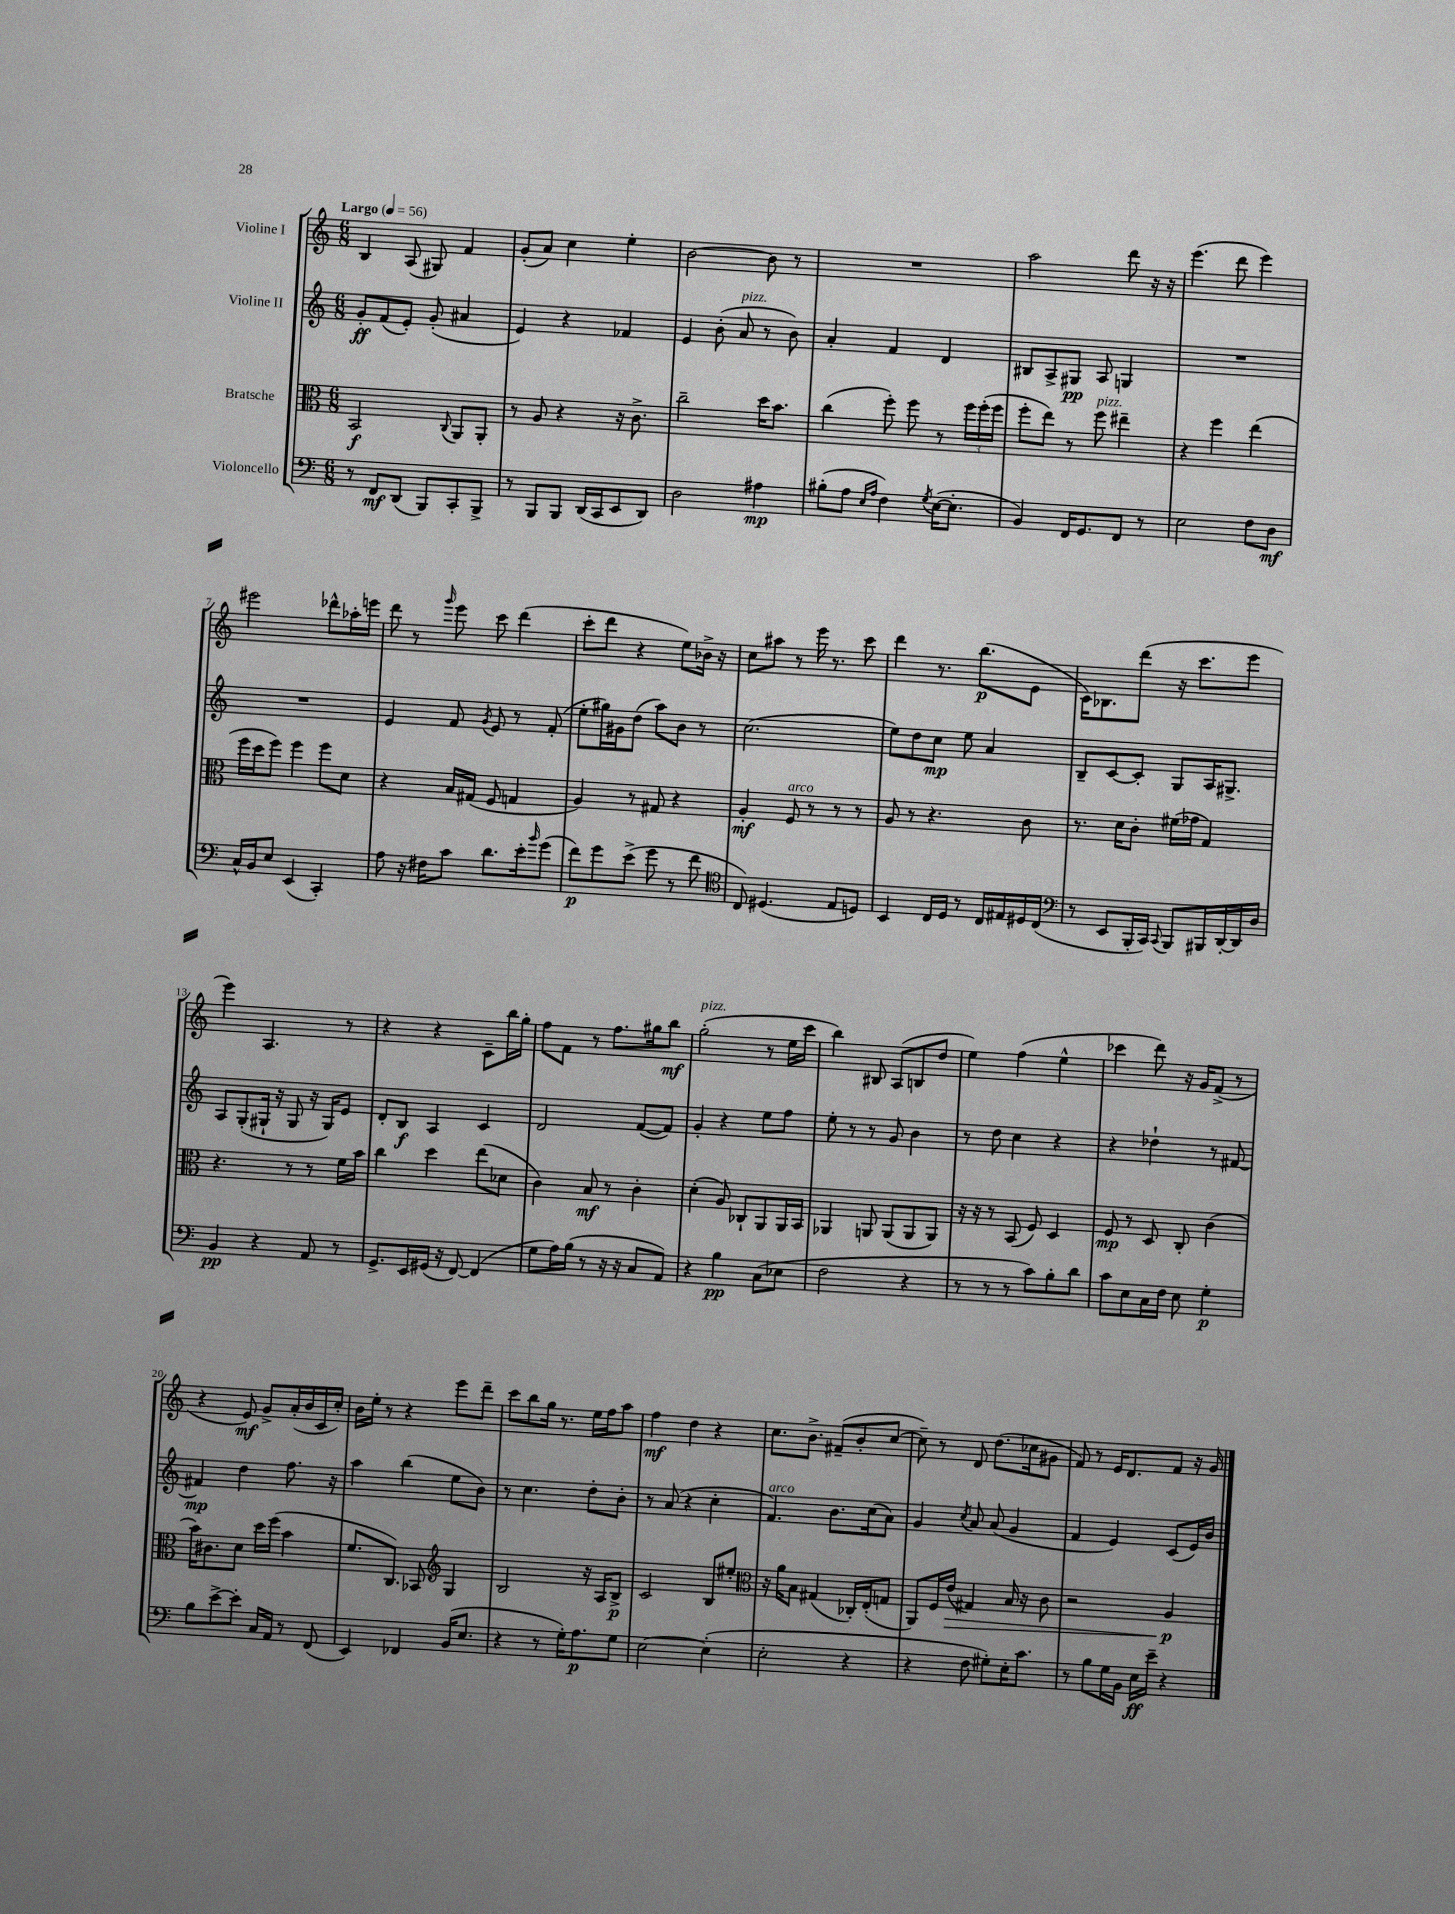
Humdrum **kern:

**kern	**dynam	**kern	**dynam	**kern	**dynam	**kern	**dynam
*part4	*part4	*part3	*part3	*part2	*part2	*part1	*part1
*staff4	*staff4	*staff3	*staff3	*staff2	*staff2	*staff1	*staff1
*I"Violoncello	*	*I"Bratsche	*	*I"Violine II	*	*I"Violine I	*
*clefF4	*	*clefC3	*	*clefG2	*	*clefG2	*
*k[]	*	*k[]	*	*k[]	*	*k[]	*
*M6/8	*	*M6/8	*	*M6/8	*	*M6/8	*
*MM56	*	*MM56	*	*MM56	*	*MM56	*
=1	=1	=1	=1	=1	=1	=1	=1
!	!	!	!	!	!	!LO:TX:a:B:t=Largo	!
8r	.	2BB/	f	8g'/L	ff	4B/	.
8FF/L	mf	.	.	(8f/	.	.	.
(8DD/J	.	.	.	8e'/J)	.	(8A/	.
8BBB/L)	.	.	.	(8g'/	.	8G#X/)	.
.	.	8qqC/	.	.	.	.	.
8CC'/	.	8AA/L	.	4a#X/	.	4f/	.
8BBB^/J	.	8AA'/J	.	.	.	.	.
=2	=2	=2	=2	=2	=2	=2	=2
8r	.	8r	.	4e/)	.	(8g'/L	.
8BBB/L	.	8A/	.	.	.	8a/J)	.
8BBB/J	.	4r	.	4r	.	4cc\	.
(16DD/LL	.	.	.	.	.	.	.
16CC/J	.	.	.	.	.	.	.
8EE/	.	16r	.	4f-X/	.	4ee'\	.
.	.	8.c^\	.	.	.	.	.
8DD/J)	.	.	.	.	.	.	.
=3	=3	=3	=3	=3	=3	=3	=3
2D\	.	2cc~\	.	4e/	.	[2b\	.
.	.	.	.	(8b'\	.	.	.
!	!	!	!	!LO:TX:a:i:t=pizz.	!	!	!
.	.	.	.	8a/	.	.	.
4A#X\	mp	16dd\KL	.	8r	.	8b\]	.
.	.	8.b\J	.	.	.	.	.
.	.	.	.	8b\)	.	8r	.
=4	=4	=4	=4	=4	=4	=4	=4
(8B#X'\L	.	(4cc\	.	4a'/	.	2.r	.
8A\J	.	.	.	.	.	.	.
16qqE/LL	.	.	.	.	.	.	.
16qqA/JJ	.	.	.	.	.	.	.
4F\)	.	8ff'\)	.	4f/	.	.	.
.	.	8ff\	.	.	.	.	.
8qG/	.	.	.	.	.	.	.
([16E\KL	.	8r	.	4d/	.	.	.
8.E'\J]	.	.	.	.	.	.	.
.	.	24ff\LL	.	.	.	.	.
.	.	(24ff'\	.	.	.	.	.
.	.	24ff\JJ	.	.	.	.	.
=5	=5	=5	=5	=5	=5	=5	=5
4BB/)	.	8ff'\L	.	8B#X/L	.	2aa\	.
.	.	8ee\J)	.	8A^/	.	.	.
16FF/KL	.	8r	.	8G#X/J	pp	.	.
8.GG/	.	.	.	.	.	.	.
!	!	!LO:TX:a:i:t=pizz.	!	!	!	!	!
.	.	8ff\	.	8A/	.	.	.
8FF/J	.	4ee#X~\	.	4Gn/	.	8ddd\	.
8r	.	.	.	.	.	16r	.
.	.	.	.	.	.	16r	.
=6	=6	=6	=6	=6	=6	=6	=6
2E\	.	4r	.	2.r	.	(4.eee\	.
.	.	4ff\	.	.	.	.	.
.	.	.	.	.	.	8ddd\	.
8F\L	.	(4ee\	.	.	.	4eee\)	.
8D\J	mf	.	.	.	.	.	.
!!LO:LB:g=z
=7	=7	=7	=7	=7	=7	=7	=7
16C^^/LL	.	16ff\LL	.	2.r	.	2eee#X\	.
16BB/J	.	16dd\J	.	.	.	.	.
8E/J	.	8ff\J)	.	.	.	.	.
(4EE/	.	4ff\	.	.	.	.	.
4CC'/)	.	8ff\L	.	.	.	8ddd-X^^\L	.
.	.	8d\J	.	.	.	16aa-X'\L	.
.	.	.	.	.	.	16eeen\JJ	.
=8	=8	=8	=8	=8	=8	=8	=8
8A\	.	4r	.	4e/	.	8ddd\	.
16r	.	.	.	.	.	8r	.
16F#X\KL	.	.	.	.	.	.	.
.	.	.	.	.	.	16qqggg/	.
8c\J	.	16B/LL	.	8f/	.	8eee\	.
.	.	(16G#X/JJ	.	.	.	.	.
.	.	.	.	8qg/	.	.	.
8.d\L	.	8F/	.	8e/	.	8ccc\	.
.	.	4Gn/	.	8r	.	(4ddd\	.
16e'\k	.	.	.	.	.	.	.
16qqb/	.	.	.	.	.	.	.
(8g\J	.	.	.	(8f'/	.	.	.
=9	=9	=9	=9	=9	=9	=9	=9
8f\L)	p	4A/)	.	8ee'\L	.	8ccc'\L	.
8g\	.	.	.	16gg#X\L)	.	8ddd\J	.
.	.	.	.	16g#X\J	.	.	.
(8e^\J	.	8r	.	(8dd\J	.	4r	.
8g\	.	8G#X/	.	8aa\L)	.	.	.
8r	.	4r	.	8b\J	.	8ee\L)	.
8f\	.	.	.	8r	.	16b-X^\Jk	.
.	.	.	.	.	.	16r	.
=10	=10	=10	=10	=10	=10	=10	=10
*clefC4	*	*	*	*	*	*	*
8C/)	.	4A'/	mf	(2.cc\	.	8cc\L	.
(4.D#X/	.	.	.	.	.	8aa#X\J	.
!	!	!LO:TX:a:i:t=arco	!	!	!	!	!
.	.	8F/	.	.	.	8r	.
.	.	8r	.	.	.	16eee\	.
.	.	.	.	.	.	8.r	.
8E/L	.	8r	.	.	.	.	.
8Dn/J)	.	8r	.	.	.	8ccc\	.
=11	=11	=11	=11	=11	=11	=11	=11
4BB/	.	8A/	.	8ee\L)	.	4ddd\	.
.	.	8r	.	8dd\	.	.	.
16C/LL	.	4.r	.	8cc\J	mp	8.r	.
16D/JJ	.	.	.	.	.	.	.
8r	.	.	.	8ee\	.	.	.
.	.	.	.	.	.	(8.bb\L	p
16C/LL	.	.	.	4a/	.	.	.
16E#X/	.	.	.	.	.	.	.
16D#X/	.	8c\	.	.	.	8e\J	.
(16C/JJ	.	.	.	.	.	.	.
=12	=12	=12	=12	=12	=12	=12	=12
*clefF4	*	*	*	*	*	*	*
8r	.	8.r	.	8B~/L	.	16c\KL)	.
.	.	.	.	.	.	8.B-X\	.
8EE/L	.	.	.	[8c/	.	.	.
.	.	16d\KL	.	.	.	.	.
16BBB'/L	.	8c'\J	.	8c'/J]	.	(8ddd\J	.
16CC/JJ)	.	.	.	.	.	.	.
8qqCC/	.	.	.	.	.	.	.
8BBB/L	.	(16f#X\LL	.	8G/L	.	16r	.
.	.	16g-X\JJ	.	.	.	8.ccc\L	.
16BBB#X/L	.	4G/)	.	16A/K	.	.	.
[16DD'/	.	.	.	8.G#X^/J	.	.	.
16DD/]	.	.	.	.	.	8eee\J	.
16D/JJ	.	.	.	.	.	.	.
!!LO:LB:g=z
=13	=13	=13	=13	=13	=13	=13	=13
4BB/	pp	4.r	.	8A/L	.	4eee\)	.
.	.	.	.	(8G'/	.	.	.
4r	.	.	.	16G#X`/Jk	.	4.A/	.
.	.	.	.	16r	.	.	.
.	.	8r	.	8G#/	.	.	.
8AA/	.	8r	.	16r	.	.	.
.	.	.	.	16G#/KL)	.	.	.
8r	.	16f\LL	.	8e/J	.	8r	.
.	.	16b\JJ	.	.	.	.	.
=14	=14	=14	=14	=14	=14	=14	=14
8.GG^/L	.	4cc\	.	8d'/L	.	4r	.
.	.	.	.	8B/J	f	.	.
16EE/L	.	.	.	.	.	.	.
(16GG#X/JJ	.	4dd\	.	4A/	.	4r	.
16r	.	.	.	.	.	.	.
[8FF/)	.	.	.	.	.	.	.
(4FF/]	.	(8ee\L	.	4c/	.	8c~\L	.
.	.	8d-X\J	.	.	.	16bb\L	.
.	.	.	.	.	.	16gg'\JJ	.
=15	=15	=15	=15	=15	=15	=15	=15
8G\L	.	4c\)	.	2d/	.	8ff\L	.
16A\L)	.	.	.	.	.	8f\J	.
(16B\JJ	.	.	.	.	.	.	.
8r	.	8B/	mf	.	.	8r	.
16r	.	8r	.	.	.	8.ff\L	.
16r	.	.	.	.	.	.	.
8C/L	.	4c'\	.	([8f/L	.	.	.
.	.	.	.	.	.	16gg#X\k	.
8AA/J)	.	.	.	8f/J])	.	8bb\J	mf
=16	=16	=16	=16	=16	=16	=16	=16
!	!	!	!	!	!	!LO:TX:a:i:t=pizz.	!
4r	.	(4d'\	.	4g'/	.	(2gg'\	.
4B\	pp	8A/)	.	4r	.	.	.
.	.	8C-X`/L	.	.	.	.	.
(8C\L	.	8AA/	.	8ee\L	.	8r	.
8E-X\J	.	16AA/L	.	8ff\J	.	16ee\LL	.
.	.	16BB/JJ	.	.	.	16ccc\JJ	.
=17	=17	=17	=17	=17	=17	=17	=17
2F\	.	4AA-X/	.	8ee'\	.	4bb\)	.
.	.	.	.	8r	.	.	.
.	.	8AAn/	.	8r	.	8B#X/	.
.	.	(8AA/L	.	8g/	.	(8A/L	.
4r	.	8AA/	.	4b\	.	8Bn/	.
.	.	8AA/J)	.	.	.	8dd/J	.
=18	=18	=18	=18	=18	=18	=18	=18
8r	.	16r	.	8r	.	4ee\)	.
.	.	16r	.	.	.	.	.
8r	.	8r	.	8dd\	.	.	.
8r	.	(8BB/	.	4cc\	.	(4ff\	.
8c\L)	.	8F/)	.	.	.	.	.
8B'\	.	4D/	.	4r	.	4ee^^\	.
8d\J	.	.	.	.	.	.	.
=19	=19	=19	=19	=19	=19	=19	=19
8c\L	.	8F/	mp	4r	.	4ccc-X\	.
8E\	.	8r	.	.	.	.	.
16C\L	.	8D/	.	4dd-X`\	.	8ddd\)	.
16F\JJ	.	.	.	.	.	.	.
8E\	.	8C'/	.	.	.	16r	.
.	.	.	.	.	.	16g/KL	.
4G'\	p	(4c\	.	8r	.	(8f^/J	.
.	.	.	.	[8f#X/	.	8r	.
!!LO:LB:g=z
=20	=20	=20	=20	=20	=20	=20	=20
8B\L	.	16b\KL)	.	4f#X/]	mp	4r	.
.	.	8.c#X\	.	.	.	.	.
[8e^\	.	.	.	.	.	.	.
8e'\J]	.	8d\J	.	4dd\	.	8e/)	mf
16C/LL	.	16dd\LL	.	.	.	8g^/L	.
16AA/JJ	.	(16ff\JJ	.	.	.	.	.
8r	.	4b\	.	8.ff\	.	(16a'/L	.
.	.	.	.	.	.	16b/	.
(8FF/	.	.	.	.	.	16c/	.
.	.	.	.	16r	.	16cc'/JJ)	.
=21	=21	=21	=21	=21	=21	=21	=21
4EE/)	.	8.f/L	.	4aa\	.	16b\LL	.
.	.	.	.	.	.	16ee'\JJ	.
.	.	.	.	.	.	8r	.
.	.	8.C/J)	.	.	.	.	.
4FF-X/	.	.	.	(4bb\	.	4r	.
.	.	8BB-X/	.	.	.	.	.
*	*	*clefG2	*	*	*	*	*
(16BB/KL	.	4G/	.	8ee\L	.	8eee\L	.
8.E/J	.	.	.	.	.	.	.
.	.	.	.	8b\J)	.	8ddd~\J	.
=22	=22	=22	=22	=22	=22	=22	=22
4r	.	2B/	.	8r	.	8ccc\L	.
.	.	.	.	4.cc\	.	8bb\	.
8r	.	.	.	.	.	16gg\Jk	.
.	.	.	.	.	.	8.r	.
16G'\KL)	.	.	.	.	.	.	.
8.A\	p	.	.	.	.	.	.
.	.	16r	.	8dd'\L	.	16ee\LL	.
.	.	16A/KL	.	.	.	16ff\J	.
8G\J	.	8B^/J	p	8b'\J	.	8aa\J	.
=23	=23	=23	=23	=23	=23	=23	=23
[2E\	.	2c/	.	8r	.	4ff\	mf
.	.	.	.	(8a/	.	.	.
.	.	.	.	4r	.	4dd\	.
(4E'\]	.	8B/L	.	4cc'\	.	4r	.
.	.	8ee#X'/J	.	.	.	.	.
=24	=24	=24	=24	=24	=24	=24	=24
*	*	*clefC3	*	*	*	*	*
!	!	!	!	!LO:TX:a:i:t=arco	!	!	!
2E'\	.	16r	.	4.f/)	.	8.cc\L	.
.	.	16a\KL	.	.	.	.	.
.	.	8B\J	.	.	.	.	.
.	.	.	.	.	.	8.b^\J	.
.	.	(4G#X/	.	.	.	.	.
.	.	.	.	8.b\L	.	(8f#X~/L	.
4r	.	16C-X'/LL)	.	.	.	8b'/	.
.	.	(16E'/J	.	(16cc\k	.	.	.
.	.	8Gn/J	.	8a\J)	.	[8cc/J	.
=25	=25	=25	=25	=25	=25	=25	=25
4r	.	8AA/L)	.	4g/	.	8cc~\])	.
.	.	16F/L	.	.	.	8r	.
!	!	!	!LO:HP:b	!	!	!	!
.	.	(16e/JJ	>	.	.	.	.
.	.	.	.	8qcc/	.	.	.
8F\	.	4G#X/)	.	8a/	.	8d/	.
8G#X'\L)	.	.	.	(8a/	.	(8.dd\L	.
16E'\K	.	16B/	.	4g/	.	.	.
8.c\J	.	16r	.	.	.	16cc-X\k	.
.	.	8c\	.	.	.	8g#X\J	.
=26	=26	=26	=26	=26	=26	=26	=26
8r	.	2r	.	4f/	.	8f/)	.
8B\L	.	.	.	.	.	8r	.
16G\L	.	.	.	4e/)	.	16e/KL	.
16BB\JJ	.	.	.	.	.	8.d/	.
16E\LL	ff	.	.	.	.	.	.
16e~\JJ	.	.	.	.	.	.	.
4r	.	4A/	p	(8c/L	.	8f/J	.
.	.	.	.	16e/L)	.	16r	.
.	.	.	.	16b/JJ	.	16g/	.
.	.	.	]	.	.	.	.
==	==	==	==	==	==	==	==
*-	*-	*-	*-	*-	*-	*-	*-
